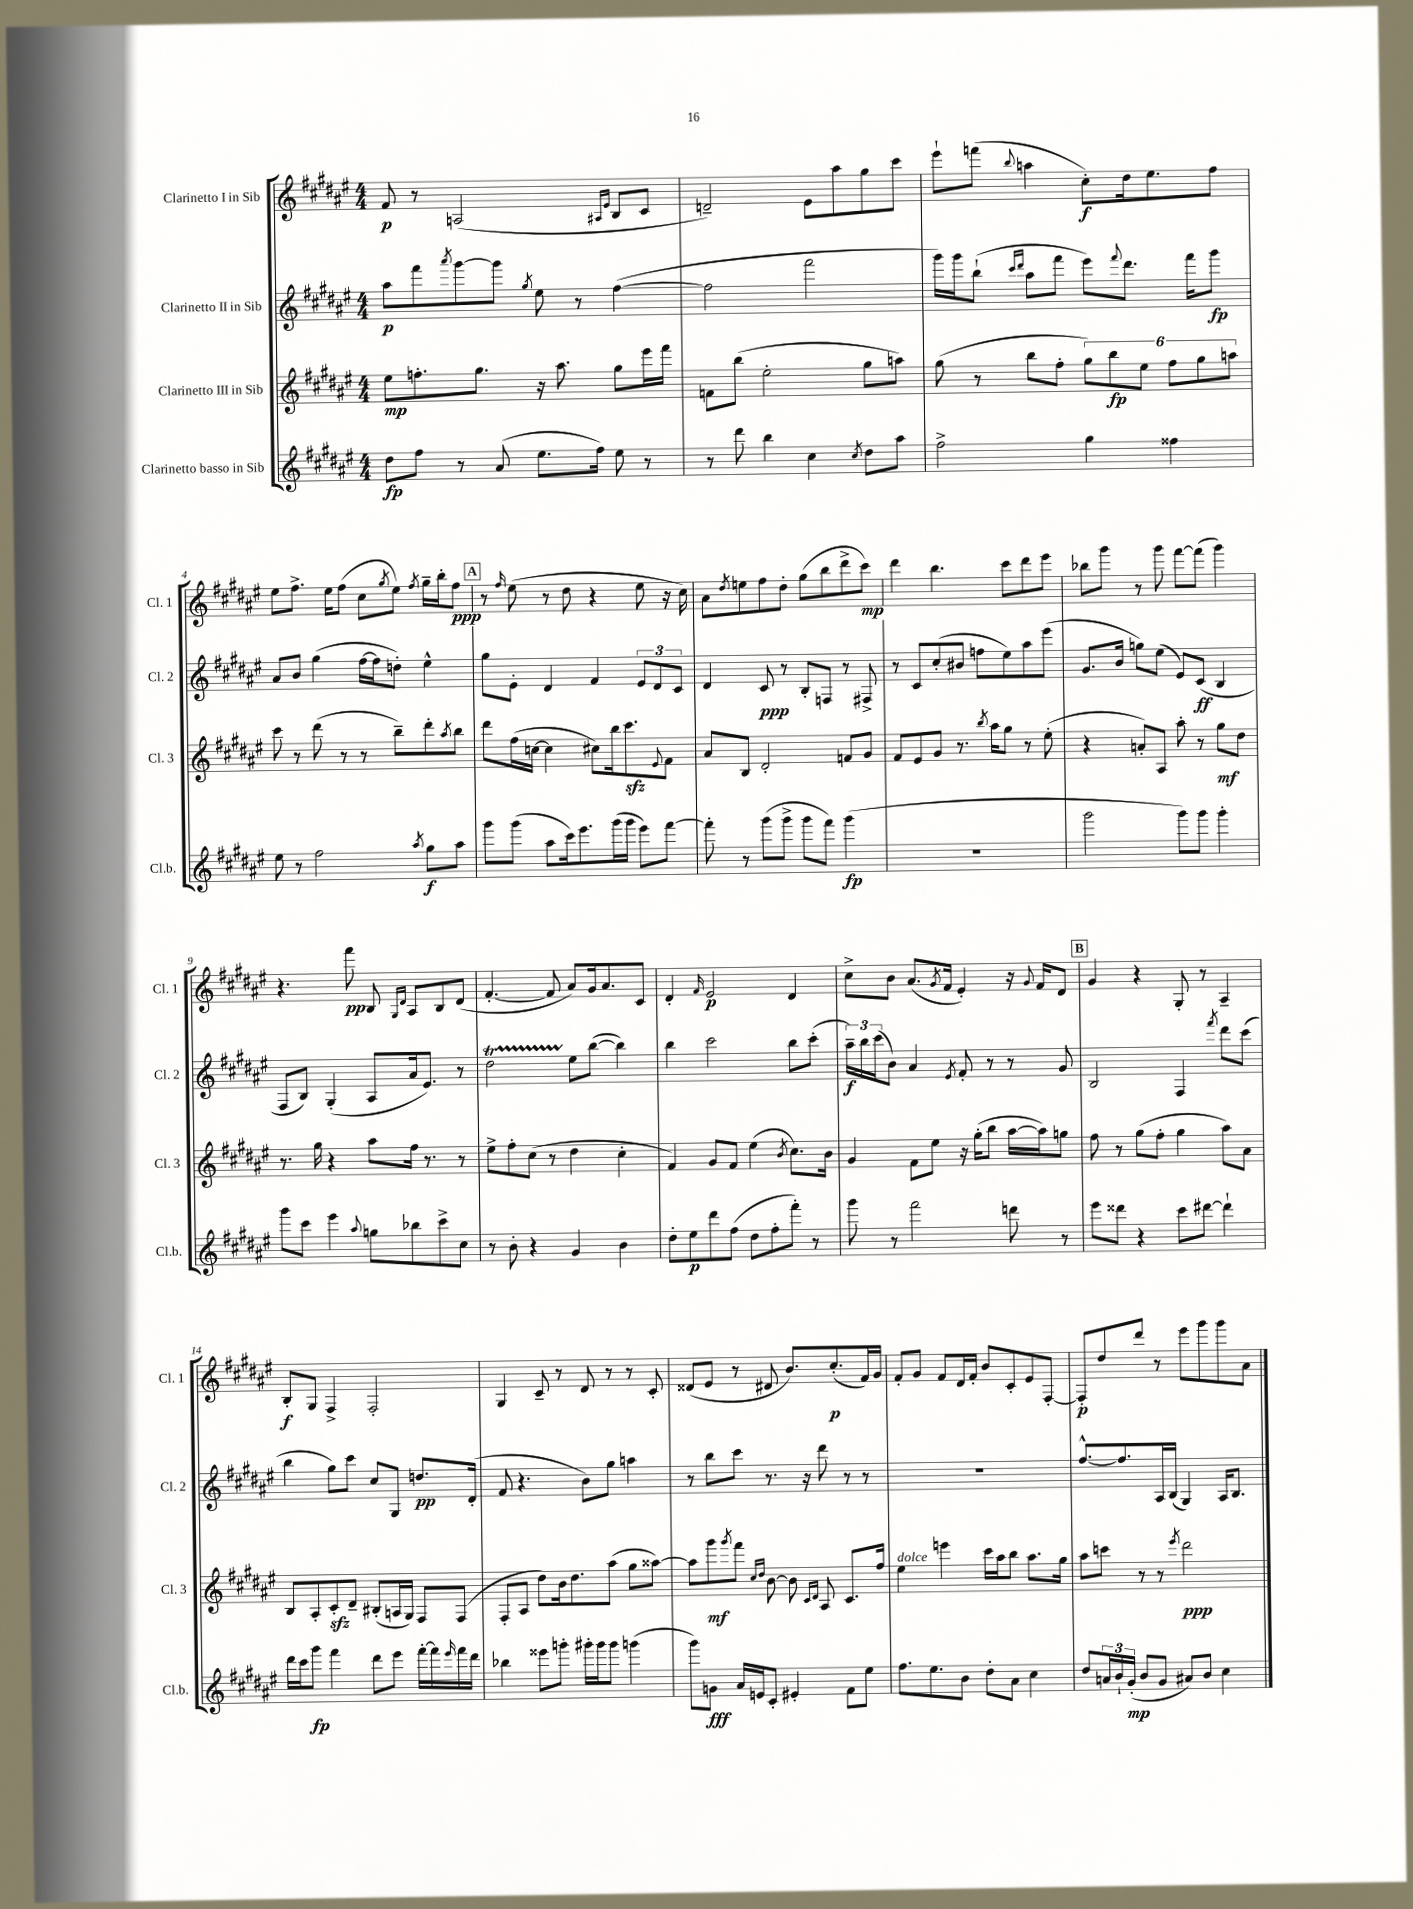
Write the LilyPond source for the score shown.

<<
\new StaffGroup <<
\new Staff = "s0" \with { instrumentName = "Clarinetto I in Sib" shortInstrumentName = "Cl. 1" } {
    \clef treble \key fis \major \numericTimeSignature \time 4/4
    fis'8\p r8 a2( \grace { ais16 eis'16 } b8 cis'8 |
    d'2--) eis'8 ais''8 gis''8 cis'''8 |
    eis'''8-! f'''8( \appoggiatura { b''8 } a''4 cis''8-.\f) dis''16 eis''8. fis''8 |
    eis''8 fis''8.-> eis''16 fis''8( cis''8 \acciaccatura { gis''8 } eis''8) \acciaccatura { fis''8 } gis''16-- b''16-. fis''8\ppp |
    \mark \markup { \box "A" } r8 \grace { fis''16 } eis''8( r8 dis''8 r4 eis''8 r16 cis''16) |
    ais'8 \acciaccatura { dis''8 } e''8 fis''8 dis''8-. gis''8( b''8 dis'''8-> cis'''8\mp) |
    dis'''4 b''4. cis'''8 dis'''8 eis'''8 |
    bes''8 gis'''8 r8 gis'''8 fis'''8~ fis'''8( gis'''4) |
    r4. fis'''8\pp b8 \grace { gis16 dis'16 } ais8 b8 dis'8( |
    fis'4.~-. fis'8 ais'8) gis'16 ais'8. cis'8 |
    dis'4-. \grace { fis'16 } eis'2\p dis'4 |
    cis''8-> b'8 ais'8.( \acciaccatura { gis'8 } fis'16 eis'4-.) r16 \appoggiatura { gis'8 } fis'16 dis'8 |
    \mark \markup { \box "B" } gis'4 r4 gis8-. r8 ais4-- |
    b8-.\f gis8 fis4-> fis2-. |
    gis4 cis'8-- r8 dis'8 r8 r8 cis'8-. |
    disis'8( eis'8 r8 dis'8 b'8.) cis''8.-.\p( fis'16) gis'16 |
    fis'8-. gis'8 fis'8 dis'16 fis'16-. b'8 cis'8-. eis'8 fis8~-. |
    fis8-.\p dis''8 dis'''8 r8 eis'''8 gis'''8 gis'''8 ais'8 \bar "|." |
}
\new Staff = "s1" \with { instrumentName = "Clarinetto II in Sib" shortInstrumentName = "Cl. 2" } {
    \clef treble \key fis \major \numericTimeSignature \time 4/4
    ais''8\p fis'''8 \acciaccatura { ais'''8 } gis'''8~ gis'''8 \acciaccatura { gis''8 } eis''8 r8 fis''4~( |
    fis''2 fis'''2 |
    gis'''16) gis'''16 b''8-!( \grace { cis'''16 dis'''16 } ais''8 fis'''8 eis'''8) \appoggiatura { fis'''8 } dis'''8. fis'''16 gis'''8\fp |
    ais'8 b'8 gis''4( fis''16~ fis''16 d''8-.) eis''4-^ |
    \mark \markup { \box "A" } gis''8 eis'8-. dis'4 fis'4 \tuplet 3/2 { eis'8 dis'8 cis'8 } |
    dis'4 cis'8\ppp r8 b8-. f8 r8 fis8-> |
    r8 cis'8 cis''8-.( bis'8 f''8 eis''8) ais''8 eis'''8( |
    gis'8. b'16 g''8) eis''8( eis'8) cis'8\ff( b4 |
    fis8 b8) gis4-.( ais8 ais'16 eis'8.) r8 |
    dis''2\startTrillSpan eis''8\stopTrillSpan b''8~( b''4) |
    b''4 cis'''2 b''8 cis'''8-.( |
    \tuplet 3/2 { ais''16--\f) b''16 cis'''16( } b'8) ais'4 \acciaccatura { eis'8 } fis'8-. r8 r8 gis'8 |
    \mark \markup { \box "B" } b2 fis4 \acciaccatura { fis'''8 } dis'''8 cis'''8( |
    b''4 gis''8) cis'''8 cis''8 gis8 d''8.\pp dis'16-.( |
    fis'8 r4. b'8) gis''8 a''4 |
    r8 b''8 cis'''8 r8. r16 dis'''8 r8 r8 |
    R1 |
    fis''8.~-^ fis''8. ais16 b16( gis4) ais16 b8. \bar "|." |
}
\new Staff = "s2" \with { instrumentName = "Clarinetto III in Sib" shortInstrumentName = "Cl. 3" } {
    \clef treble \key fis \major \numericTimeSignature \time 4/4
    eis''8\mp f''8.-. gis''8. r16 ais''8. gis''8 eis'''16 fis'''16 |
    f'8 b''8( eis''2-. gis''8 a''8) |
    gis''8( r8 b''8 fis''8-. \tuplet 6/4 { gis''8) b''8\fp eis''8 fis''8 gis''8 a''8 } |
    cis'''8 r8 dis'''8( r8 r8 b''8--) dis'''8-. \acciaccatura { ais''8 } b''8 |
    \mark \markup { \box "A" } dis'''8 fis''16( c''16~ c''4 cis''8) b''16 cis'''8.\sfz \appoggiatura { eis'8 } fis'8 |
    ais'8 b8 dis'2-. f'8 gis'8 |
    fis'8 eis'8 gis'8 r8. \acciaccatura { b''8 } ais''16 gis''8 r8 eis''8-.( |
    r4 a'8-.) ais8 ais''8-. r8 gis''8\mf dis''8 |
    r8. gis''16 r4 ais''8 fis''16 r8. r8 |
    eis''8-> fis''8-. cis''8( r8 dis''4 cis''4-. |
    fis'4) gis'8 fis'8 eis''4( \acciaccatura { b'8 } cis''8.) b'16 |
    gis'4 fis'8 eis''8 r16 gis''16-.( b''8 ais''16~ ais''16) g''8 |
    \mark \markup { \box "B" } fis''8 r8 gis''8( fis''8-. gis''4 ais''8) ais'8 |
    b8 ais8-. cis'8-.\sfz dis'8-- bis8-.( a16 gis16) fis8 fis8( |
    fis8-. ais8 dis''8) b'16 dis''8. ais''8( gis''8 aisis''8~) |
    aisis''8 gis'''8\mf \acciaccatura { gis'''8 } fis'''8 \grace { cis''16 dis''16 } b'8~ b'8 \grace { cis'16 dis'16 } ais8 cis'8. fis''16 |
    eis''4^\markup { \italic "dolce" } e'''4 cis'''16 ais''16 b''8 ais''8. gis''16 |
    ais''8 c'''8 r8 r8 \acciaccatura { eis'''8 } dis'''2\ppp \bar "|." |
}
\new Staff = "s3" \with { instrumentName = "Clarinetto basso in Sib" shortInstrumentName = "Cl.b." } {
    \clef treble \key fis \major \numericTimeSignature \time 4/4
    dis''8\fp fis''8 r8 ais'8( eis''8. fis''16) eis''8 r8 |
    r8 dis'''8 b''4 cis''4 \acciaccatura { cis''8 } dis''8 ais''8 |
    fis''2-> gis''4 fisis''4 |
    eis''8 r8 fis''2 \acciaccatura { ais''8 } gis''8\f ais''8 |
    \mark \markup { \box "A" } gis'''8 gis'''8( ais''8 cis'''16) eis'''8. gis'''16( gis'''16 eis'''8) fis'''8~ |
    fis'''8-. r8 gis'''8( gis'''8-> gis'''8 fis'''8) gis'''4\fp( |
    R1 |
    gis'''2 gis'''8) gis'''8 gis'''4-. |
    gis'''8 cis'''8 eis'''4 \appoggiatura { ais''8 } g''8 bes''8 cis'''8-> cis''8 |
    r8 b'8-. r4 gis'4 b'4 |
    dis''8-. eis''8\p dis'''8 fis''8( dis''8 fis''8-. fis'''8-.) r8 |
    gis'''8 r8 fis'''2 d'''8 r8 |
    \mark \markup { \box "B" } eis'''8 disis'''8 r4 cis'''8 dis'''8~ dis'''4-! |
    dis'''16 cis'''16 gis'''8\fp fis'''4 dis'''8 eis'''8 fis'''16~-. fis'''16 \grace { eis'''16 } fis'''16 dis'''16 |
    bes''4 eisis'''8 g'''8-. gis'''16-. gis'''16 gis'''8 g'''4( |
    gis'''8) g'8\fff ais'16 e'16 cis'8-. eis'4-. fis'8 eis''8 |
    fis''8. eis''8. b'8 dis''8-. ais'8 cis''4 |
    dis''8 \tuplet 3/2 { a'16 b'16-! gis'16-.\mp( } b'8 gis'8 ais'8) b'8 cis''4 \bar "|." |
}
>>
>>
